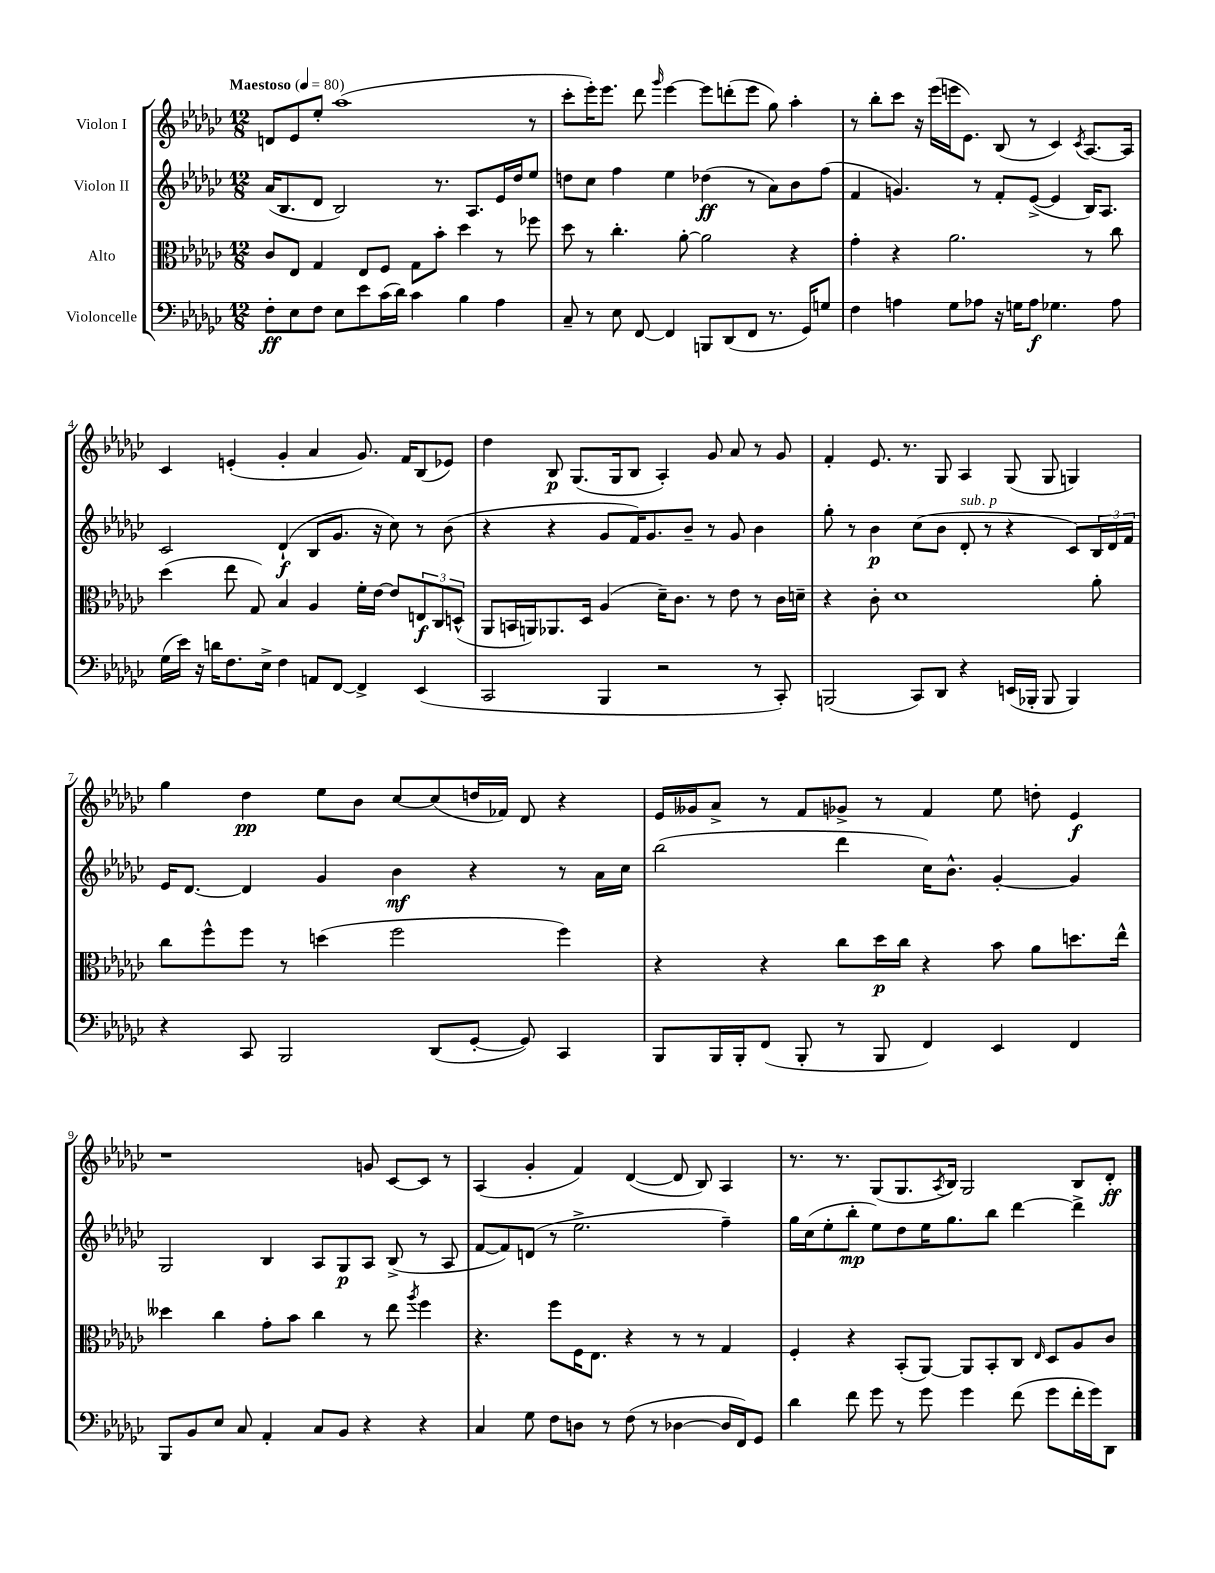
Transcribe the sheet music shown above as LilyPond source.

<<
\new StaffGroup <<
\new Staff = "s0" \with { instrumentName = "Violon I" } {
    \clef treble \key ges \major \numericTimeSignature \time 12/8 \tempo "Maestoso" 4 = 80
    d'8 ees'8 ees''8-. aes''1( r8 |
    ces'''8-. ees'''16-.) ees'''8. des'''8 \grace { ges'''16 } ees'''4~ ees'''8 d'''8-.( ees'''8 ges''8) aes''4-. |
    r8 bes''8-. ces'''8 r16 ees'''16( e'''16 ees'8.) bes8( r8 ces'4) \acciaccatura { ces'8 } aes8.~ aes16 |
    ces'4 e'4-.( ges'4-. aes'4 ges'8.) f'16 bes8( ees'8) |
    des''4 bes8\p ges8.( ges16 bes8 aes4-.) ges'8 aes'8 r8 ges'8 |
    f'4-. ees'8. r8. ges8 aes4 ges8( ges8 g4) |
    ges''4 des''4\pp ees''8 bes'8 ces''8~ ces''8( d''16 fes'16) des'8 r4 |
    ees'16 geses'16 aes'8-> r8 f'8 ges'8-> r8 f'4 ees''8 d''8-. ees'4\f |
    r1 g'8 ces'8~ ces'8 r8 |
    aes4( ges'4-. f'4) des'4~( des'8 bes8) aes4 |
    r8. r8. ges8( ges8. \acciaccatura { aes8 } bes16) ges2 bes8 des'8-.\ff \bar "|." |
}
\new Staff = "s1" \with { instrumentName = "Violon II" } {
    \clef treble \key ges \major \numericTimeSignature \time 12/8
    aes'16( bes8. des'8 bes2) r8. aes8. ees'16 des''16 ees''8 |
    d''8 ces''8 f''4 ees''4 des''4\ff( r8 aes'8) bes'8 f''8( |
    f'4 g'4.) r8 f'8-. ees'8~->( ees'4 bes16) aes8. |
    ces'2 des'4-!\f( bes8 ges'8. r16 ces''8) r8 bes'8( |
    r4 r4 ges'8 f'16) ges'8. bes'8-- r8 ges'8 bes'4 |
    ges''8-. r8 bes'4\p ces''8( bes'8 des'8-.^\markup { \italic "sub. p" } r8 r4 ces'8) \tuplet 3/2 { bes16 des'16 f'16 } |
    ees'16 des'8.~ des'4 ges'4 bes'4\mf r4 r8 aes'16 ces''16 |
    bes''2( des'''4 ces''16) bes'8.-^ ges'4~-. ges'4 |
    ges2 bes4 aes8 ges8\p aes8 bes8->( r8 aes8 |
    f'8~ f'8) d'8( r8 ees''2.-> f''4--) |
    ges''16 ces''16( ees''8-. bes''8-.\mp ees''8) des''8 ees''16 ges''8. bes''8 des'''4~ des'''4-> \bar "|." |
}
\new Staff = "s2" \with { instrumentName = "Alto" } {
    \clef alto \key ges \major \numericTimeSignature \time 12/8
    ces'8 ees8 ges4 ees8 f8 ges8 bes'8-. des''4 r8 fes''8 |
    des''8 r8 ces''4.-. aes'8~-. aes'2 r4 |
    ges'4-. r4 aes'2. r8 ces''8 |
    des''4( ees''8 ges8) bes4 aes4 f'16-. ees'16~ ees'8 \tuplet 3/2 { e8\f ces8 d8-^( } |
    aes,8 b,16 a,16) aes,8. des16 aes4( des'16--) ces'8. r8 ees'8 r8 ces'16 d'16-- |
    r4 ces'8-. des'1 aes'8-. |
    ces''8 f''8-^ f''8 r8 d''4( f''2 f''4) |
    r4 r4 ces''8 des''16\p ces''16 r4 bes'8 aes'8 d''8. ees''16-^ |
    deses''4 ces''4 ges'8-. bes'8 ces''4 r8 ees''8 \acciaccatura { aes''8 } f''4 |
    r4. f''8 f16 ees8. r4 r8 r8 ges4 |
    f4-. r4 bes,8-.( aes,8~) aes,8 bes,8-. ces8 \grace { ees16 } des8 aes8 ces'8 \bar "|." |
}
\new Staff = "s3" \with { instrumentName = "Violoncelle" } {
    \clef bass \key ges \major \numericTimeSignature \time 12/8
    f8-.\ff ees8 f8 ees8 ees'8 ces'16( des'16) ces'4 bes4 aes4 |
    ces8-- r8 ees8 f,8~ f,4 b,,8 des,8( f,8 r8. ges,16) g8 |
    f4 a4 ges8 aes8 r16 g16 aes8\f ges4. aes8 |
    ges16( ees'16) r16 d'16 f8. ees16-> f4 a,8 f,8~ f,4-> ees,4( |
    ces,2 bes,,4 r2 r8 ces,8-.) |
    b,,2( ces,8) des,8 r4 e,16( bes,,16-. bes,,8 bes,,4) |
    r4 ces,8 bes,,2 des,8( ges,8~-. ges,8) ces,4 |
    bes,,8 bes,,16 bes,,16-. f,8( bes,,8-. r8 bes,,8 f,4) ees,4 f,4 |
    bes,,8 bes,8 ees8 ces8 aes,4-. ces8 bes,8 r4 r4 |
    ces4 ges8 f8 d8 r8 f8( r8 des4~ des16 f,16) ges,8 |
    des'4 f'8 ges'8 r8 ges'8 ges'4 f'8( ges'8 f'16-. ges'16) des,8 \bar "|." |
}
>>
>>
